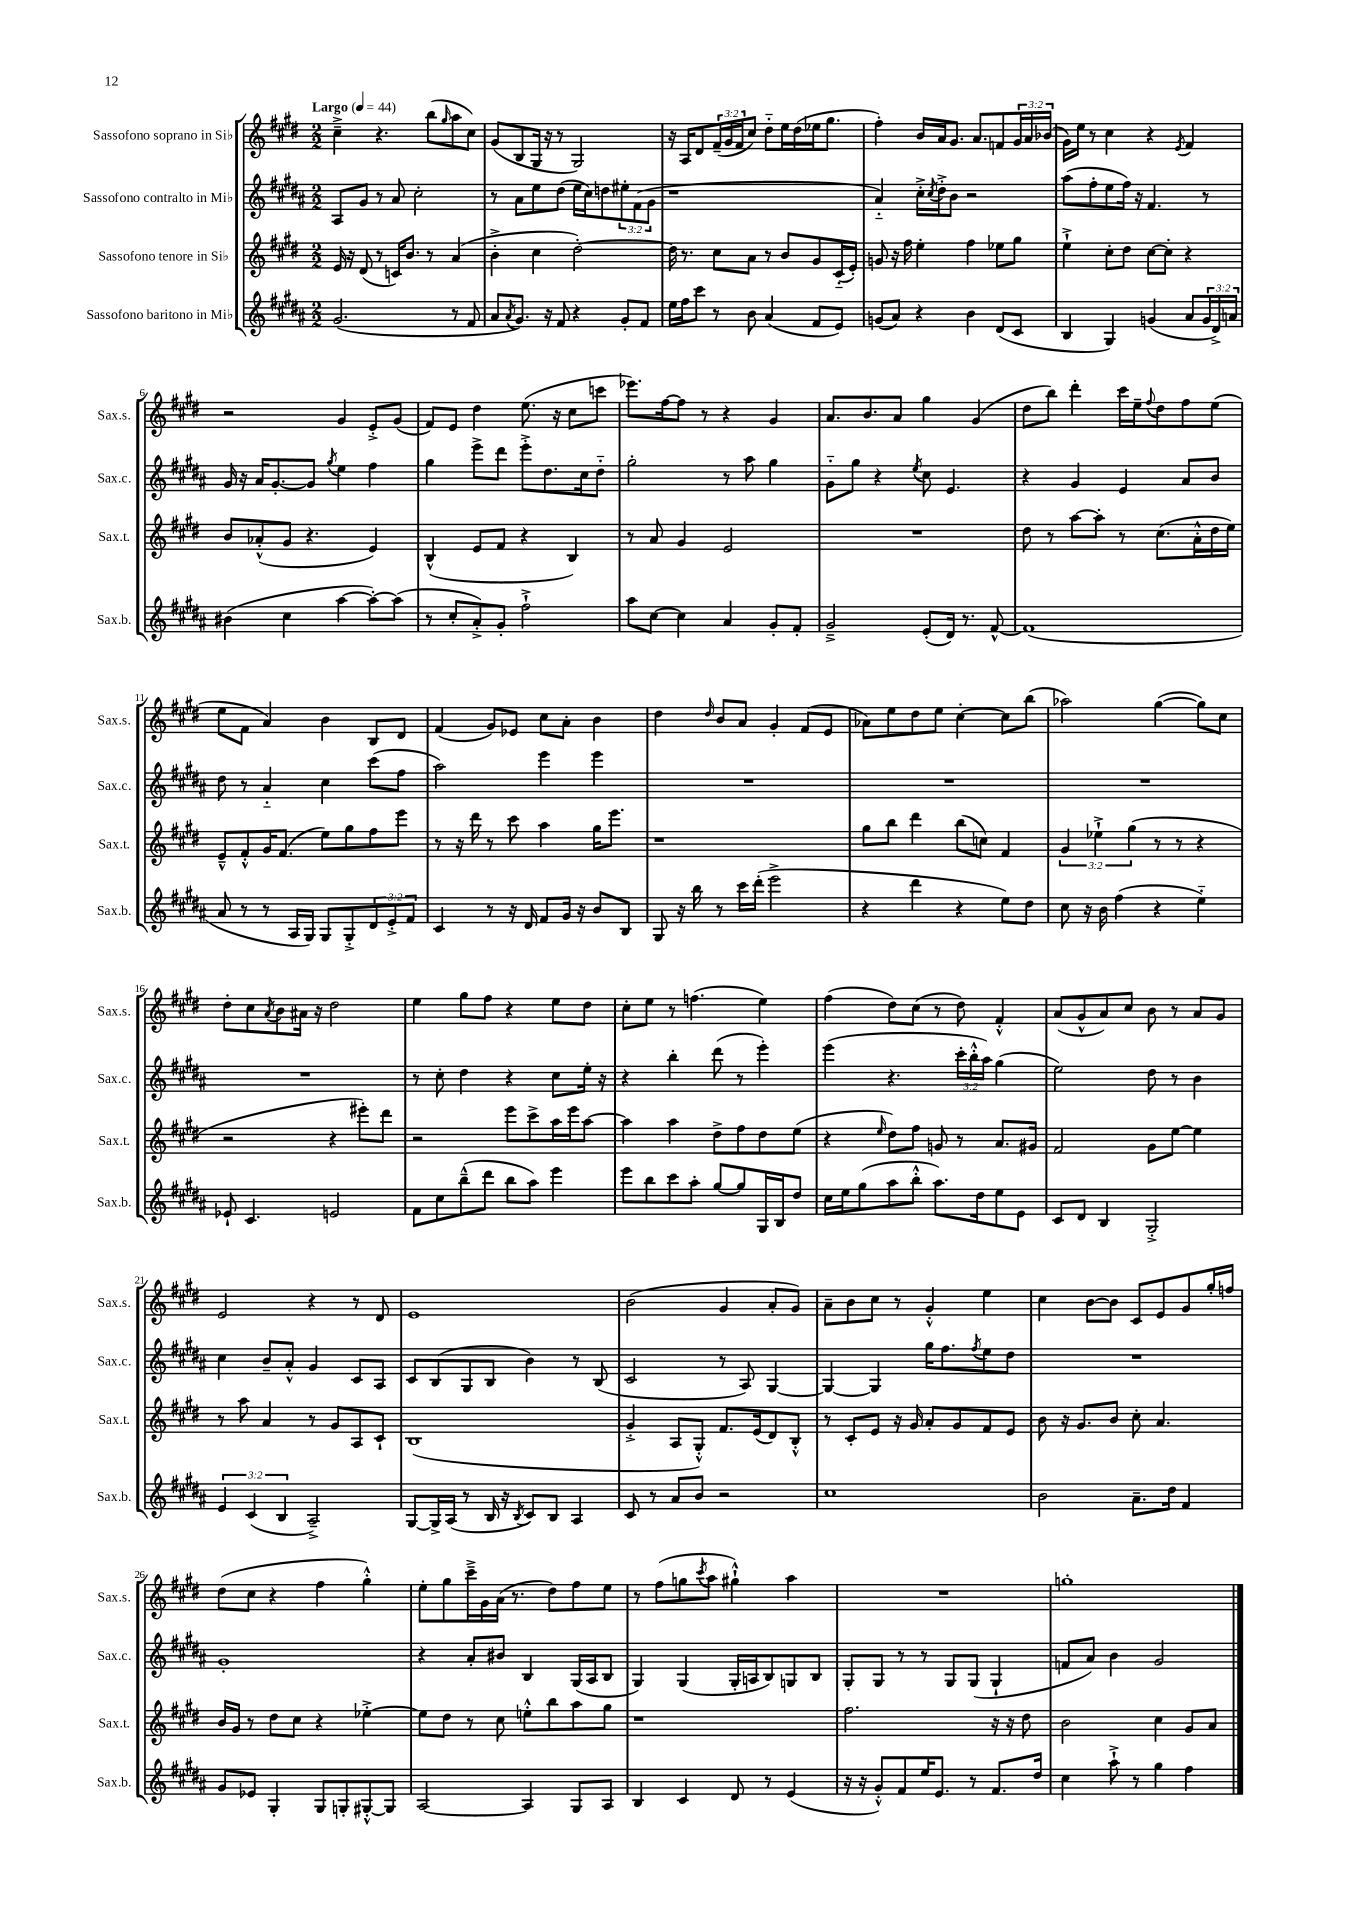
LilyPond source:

<<
\new StaffGroup <<
\new Staff = "s0" \with { instrumentName = "Sassofono soprano in Sib" shortInstrumentName = "Sax.s." } {
    \clef treble \key e \major \numericTimeSignature \time 2/2 \override Staff.TupletNumber.text = #tuplet-number::calc-fraction-text \tempo "Largo" 4 = 44
    cis''4---> r4. b''8( \grace { gis''16 } a''8 cis''8) |
    gis'8( b8 gis16 r16 r8 gis2) |
    r16 a16 dis'8 \tuplet 3/2 { fis'16--( gis'16 fis'16 } cis''8) dis''8-_ e''16 dis''16( ees''16 gis''8. |
    fis''4-.) b'16 a'16 gis'8. a'8. f'8 \tuplet 3/2 { gis'16 a'16 bes'16( } |
    gis'16) e''16 r8 cis''4 r4 \acciaccatura { e'8 } fis'4 |
    r2 gis'4 e'8-.-> gis'8( |
    fis'8) e'8 dis''4 e''8.( r16 cis''8 c'''8 |
    ees'''8.) fis''16~ fis''8 r8 r4 gis'4 |
    a'8. b'8. a'8 gis''4 gis'4( |
    dis''8 b''8) dis'''4-. cis'''16 e''16-- \appoggiatura { fis''8 } dis''8 fis''8 e''8( |
    e''8 fis'8 a'4) b'4 b8 dis'8 |
    fis'4( gis'8) ees'8 cis''8 a'8-. b'4 |
    dis''4 \grace { dis''16 } b'8 a'8 gis'4-. fis'8( e'8 |
    aes'8) e''8 dis''8 e''8 cis''4~-. cis''8 b''8( |
    aes''2) gis''4~( gis''8) cis''8 |
    dis''8-. cis''8 \acciaccatura { a'8 } b'8 ais'16 r16 dis''2 |
    e''4 gis''8 fis''8 r4 e''8 dis''8 |
    cis''8-. e''8 r8 f''4.( e''4) |
    fis''4( dis''8) cis''8( r8 dis''8) fis'4-.-^ |
    a'8( gis'8-^ a'8) cis''8 b'8 r8 a'8 gis'8 |
    e'2 r4 r8 dis'8 |
    e'1 |
    b'2( gis'4 a'8-. gis'8) |
    a'8-- b'8 cis''8 r8 gis'4-.-^ e''4 |
    cis''4 b'8~ b'8 cis'8 e'8 gis'8 gis''16-. f''16 |
    dis''8( cis''8 r4 fis''4 gis''4-.-^) |
    e''8-. gis''8 cis'''16---> gis'16 a'16( r8. dis''8) fis''8 e''8 |
    r8 fis''8( g''8 \acciaccatura { cis'''8 } a''8 gis''4-!-^) a''4 |
    R1 |
    g''1-. \bar "|." |
}
\new Staff = "s1" \with { instrumentName = "Sassofono contralto in Mib" shortInstrumentName = "Sax.c." } {
    \clef treble \key b \major \numericTimeSignature \time 2/2 \override Staff.TupletNumber.text = #tuplet-number::calc-fraction-text
    ais8 gis'8 r8 ais'8 cis''2-. |
    r8 ais'8 e''8 dis''8( e''16 cis''16) d''8 \tuplet 3/2 { eis''8-. fis'8( gis'8 } |
    r1 |
    ais'4-_) cis''16-.-> \acciaccatura { cis''8 } dis''16-.-> b'8 r2 |
    ais''8( fis''8-. e''8 fis''16) r16 fis'4. r8 |
    gis'16 r16 ais'16 gis'8.~-. gis'8 \acciaccatura { gis''8 } e''4 fis''4 |
    gis''4 e'''8-> dis'''8 e'''8-.-> dis''8. cis''16 dis''8-_ |
    gis''2-. r8 ais''8 gis''4 |
    gis'8-_ gis''8 r4 \acciaccatura { e''8 } cis''8 e'4. |
    r4 gis'4 e'4 ais'8 b'8 |
    dis''8 r8 ais'4-_ cis''4 cis'''8( fis''8 |
    ais''2) e'''4 e'''4 |
    R1 |
    R1 |
    R1 |
    R1 |
    r8 cis''8-. dis''4 r4 cis''8 e''16-. r16 |
    r4 b''4-. dis'''8( r8 e'''4-.) |
    e'''4( r4. \tuplet 3/2 { cis'''16-. b''16-.-^ ais''16) } gis''4( |
    e''2) dis''8 r8 b'4 |
    cis''4 b'8-- ais'8-.-^ gis'4 cis'8 ais8 |
    cis'8 b8( gis8 b8 b'4) r8 b8( |
    cis'2 r8 ais8) gis4~ |
    gis4~ gis4 gis''16 fis''8. \acciaccatura { fis''8 } e''8 dis''8 |
    R1 |
    gis'1-. |
    r4 ais'8-. bis'8 b4 gis16( ais16 b8 |
    gis4) gis4( gis16-. a16 b8) g8 b8 |
    gis8-. gis8 r8 r8 gis8 gis8( gis4-! |
    f'8 ais'8) b'4 gis'2 \bar "|." |
}
\new Staff = "s2" \with { instrumentName = "Sassofono tenore in Sib" shortInstrumentName = "Sax.t." } {
    \clef treble \key e \major \numericTimeSignature \time 2/2 \override Staff.TupletNumber.text = #tuplet-number::calc-fraction-text
    e'16 r16 dis'8( r8 c'16) b'8. r8 a'4( |
    b'4-.-> cis''4 dis''2~-.) |
    dis''16 r8. cis''8 a'8 r8 b'8 gis'8 cis'16-_( e'16-.) |
    g'8 r16 fis''16 e''4-. fis''4 ees''8 gis''8 |
    e''4-!-> cis''8-. dis''8 cis''8~ cis''8-. r4 |
    b'8 aes'8-.-^( gis'8 r4. e'4) |
    b4-^( e'8 fis'8 r4 b4) |
    r8 a'8 gis'4 e'2 |
    R1 |
    dis''8 r8 a''8~ a''8-. r8 cis''8.( a'16-.-^ dis''16 e''16) |
    e'8---^ fis'8-.-^ gis'16 fis'8.( e''8) gis''8 fis''8 e'''8 |
    r8 r16 dis'''16 r8 cis'''8 a''4 gis''16 e'''8. |
    r1 |
    gis''8 b''8 dis'''4 b''8( c''8) fis'4 |
    \tuplet 3/2 { gis'4 ees''4-!-> gis''4( } r8 r8 r4 |
    r2 r4 eis'''8-.) dis'''8 |
    r2 e'''8 cis'''8-> a''16 e'''16 a''8~ |
    a''4 a''4 dis''8-> fis''8 dis''8 e''8( |
    r4 \grace { e''16 } dis''8) fis''8 g'8 r8 a'8. gis'16 |
    fis'2 gis'8 e''8~ e''4 |
    r8 a''8 a'4 r8 gis'8 a8 cis'8-! |
    b1( |
    gis'4-.-> a8 gis8-.-^) fis'8. e'16( dis'8) b8-.-^ |
    r8 cis'8-. e'8 r16 gis'16 a'8-. gis'8 fis'8 e'8 |
    b'8 r16 gis'8. b'8 cis''8-. a'4. |
    b'16 gis'16 r8 dis''8 cis''8 r4 ees''4~-.-> |
    ees''8 dis''8 r8 cis''8 e''8-.-^ b''8 a''8 gis''8 |
    r1 |
    fis''2. r16 r16 dis''8 |
    b'2 cis''4 gis'8 a'8 \bar "|." |
}
\new Staff = "s3" \with { instrumentName = "Sassofono baritono in Mib" shortInstrumentName = "Sax.b." } {
    \clef treble \key b \major \numericTimeSignature \time 2/2 \override Staff.TupletNumber.text = #tuplet-number::calc-fraction-text
    gis'2.( r8 fis'8 |
    ais'8 \acciaccatura { ais'8 } gis'8.) r16 fis'8 r4 gis'8-. fis'8 |
    e''16 fis''16 cis'''8 r8 b'8 ais'4( fis'8 e'8) |
    g'8( ais'8) r4 b'4 dis'8( cis'8 |
    b4 gis4) g'4( ais'8 \tuplet 3/2 { g'16 dis'16->) a'16 } |
    bis'4( cis''4 ais''4~ ais''8~-.) ais''8( |
    r8 cis''8-. ais'8-.->) gis'8-. fis''2-!-> |
    ais''8 cis''8~ cis''4 ais'4 gis'8-. fis'8-. |
    gis'2---> e'8-.( dis'16) r8. fis'8~-^ |
    fis'1( |
    ais'8 r8 r8 ais16 gis16) gis8 gis8-.-> \tuplet 3/2 { dis'8 e'8-.-> fis'8 } |
    cis'4 r8 r16 dis'16 fis'8 gis'16 r16 b'8 b8 |
    gis8 r16 b''16 r8 cis'''16 dis'''16-.( e'''2-> |
    r4 dis'''4 r4 e''8) dis''8 |
    cis''8 r16 b'16 fis''4( r4 e''4-_) |
    ees'8-! cis'4. e'2 |
    fis'8 cis''8 b''8---^( dis'''8 b''8 ais''8) e'''4 |
    e'''8 b''8 cis'''8 ais''8-. gis''8~ gis''8 gis16 b16 dis''8 |
    cis''16 e''16 gis''8( ais''8 b''8-.-^ ais''8.) dis''16 e''8 e'8 |
    cis'8 dis'8 b4 gis2-.-> |
    \tuplet 3/2 { e'4 cis'4( b4 } ais2--->) |
    gis8~ gis16-> ais16( r8 b16 r16 \acciaccatura { b8 } cis'8) b8 ais4 |
    cis'8 r8 ais'8 b'8 r2 |
    cis''1 |
    b'2 ais'8.-- dis''16 fis'4 |
    gis'8 ees'8 gis4-. gis8 g8-. gis8~-.-^ gis8 |
    ais2~ ais4 gis8 ais8 |
    b4 cis'4 dis'8 r8 e'4( |
    r16 r16 gis'8-.-^) fis'8 e''16 e'8. r8 fis'8. dis''16 |
    cis''4 ais''8-!-> r8 gis''4 fis''4 \bar "|." |
}
>>
>>
